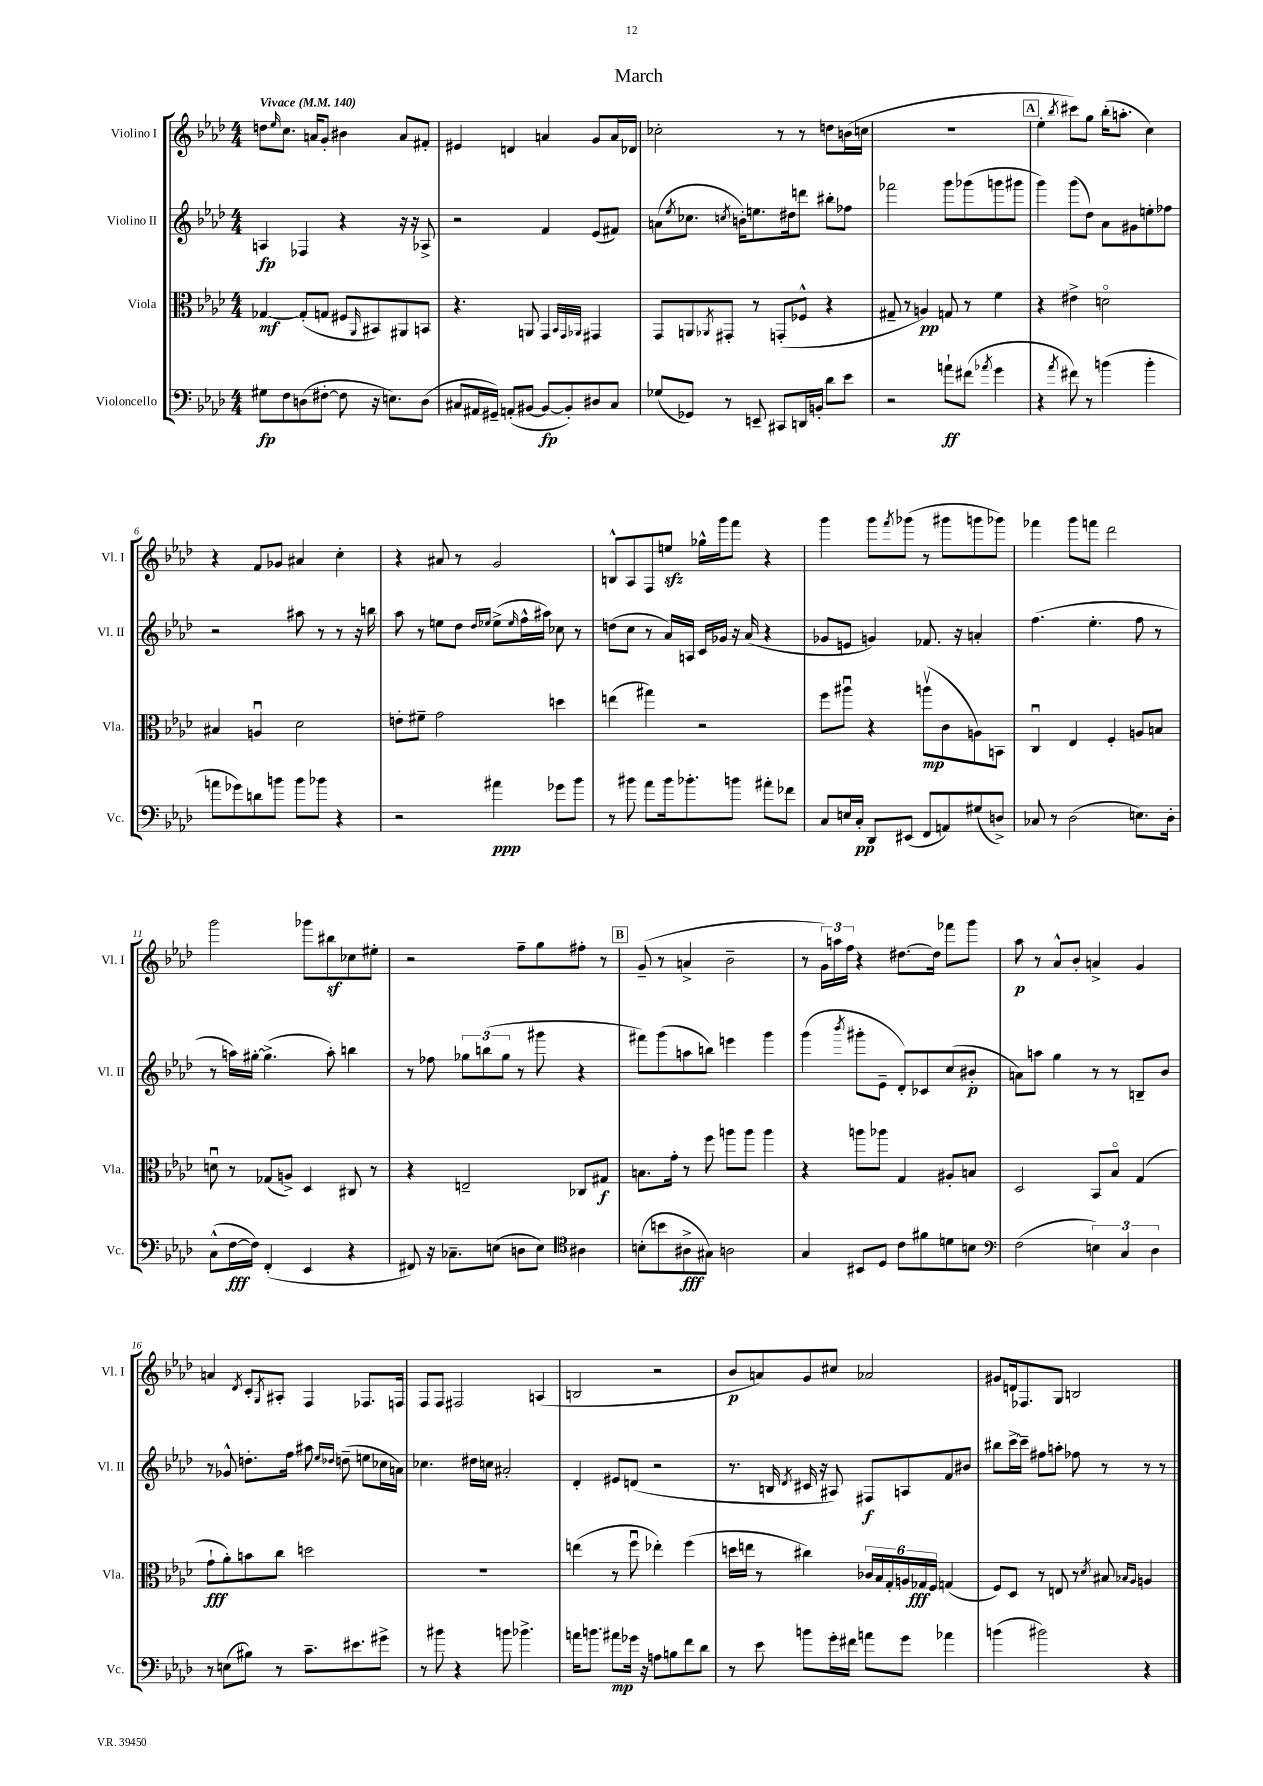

**kern	**dynam	**kern	**dynam	**kern	**dynam	**kern	**dynam
*part4	*part4	*part3	*part3	*part2	*part2	*part1	*part1
*staff4	*staff4	*staff3	*staff3	*staff2	*staff2	*staff1	*staff1
*I"Violoncello	*	*I"Viola	*	*I"Violino II	*	*I"Violino I	*
*I'Vc.	*	*I'Vla.	*	*I'Vl. II	*	*I'Vl. I	*
*clefF4	*	*clefC3	*	*clefG2	*	*clefG2	*
*k[b-e-a-d-]	*	*k[b-e-a-d-]	*	*k[b-e-a-d-]	*	*k[b-e-a-d-]	*
*M4/4	*	*M4/4	*	*M4/4	*	*M4/4	*
*MM140	*	*MM140	*	*MM140	*	*MM140	*
=1	=1	=1	=1	=1	=1	=1	=1
!	!	!	!	!	!	!LO:TX:a:B:t=Vivace	!
8G#X\L	fp	[4G-X/	mf	4An/	fp	8ddn\L	.
.	.	.	.	.	.	16qqee-/	.
8F\	.	.	.	.	.	8.cc\J	.
(8Dn\	.	(8G-'/L]	.	4F-X/	.	.	.
.	.	.	.	.	.	16an/KL	.
[8F#X'\J	.	8Gn/J	.	.	.	8g'/J	.
8F#\]	.	8F#X/L	.	4r	.	4b#X\	.
.	.	16qqAA-/	.	.	.	.	.
16r	.	8BB#X/)	.	.	.	.	.
8.En\L)	.	.	.	.	.	.	.
.	.	8AA#X/	.	16r	.	8a/L	.
.	.	.	.	16r	.	.	.
(8D\J	.	8BBn/J	.	8A-X^/	.	8f#X'/J	.
=2	=2	=2	=2	=2	=2	=2	=2
8C#X/L	.	4.r	.	2r	.	4e#X/	.
16AA#X/L	.	.	.	.	.	.	.
16GG#X~/JJ)	.	.	.	.	.	.	.
(8AAn'/L	.	.	.	.	.	4dn/	.
[8BB#X/J	.	8AAn/	.	.	.	.	.
8BB#/L_	fp	4GG/	.	4f/	.	4an/	.
8BB#'/])	.	.	.	.	.	.	.
.	.	32qqBB-/LLL	.	.	.	.	.
.	.	32qqGG/	.	.	.	.	.
.	.	32qqAA-X/JJJ	.	.	.	.	.
8D#X/	.	4GG#X/	.	(8e-/L	.	8g/L	.
8C#/J	.	.	.	8f#X/J)	.	16a/L	.
.	.	.	.	.	.	16d-X/JJ	.
=3	=3	=3	=3	=3	=3	=3	=3
(8G-X/L	.	8GG/L	.	(8an\L	.	2cc-X'\	.
.	.	.	.	8qee-/	.	.	.
8GG-X/J)	.	8AAn/	.	8.cc-X\J	.	.	.
.	.	8qAA-X/	.	.	.	.	.
8r	.	8GG#X'/J	.	.	.	.	.
.	.	.	.	8qccn/	.	.	.
.	.	.	.	16bn'\KL)	.	.	.
8EEn~/	.	8r	.	8.een\	.	.	.
8CC#X/L	.	(8GGn'/L	.	.	.	8r	.
.	.	.	.	16dd#X\k	.	.	.
16DDn/L	.	8F-X^^/J	.	8dddn\J	.	8r	.
16BBn'/JJ	.	.	.	.	.	.	.
8d-\L	.	4r	.	8bb#X'\L	.	8ddn\L	.
8e-\J	.	.	.	8ff-X\J	.	(16bn\L	.
.	.	.	.	.	.	16ccn\JJ	.
=4	=4	=4	=4	=4	=4	=4	=4
2r	.	8G#X~/	.	2fff-X\	.	1r	.
.	.	8r	.	.	.	.	.
.	.	4An/)	pp	.	.	.	.
8an`\L	ff	8Gn/	.	8ggg\L	.	.	.
(8f#X\J	.	8r	.	(8ggg-X\	.	.	.
8qa-X/	.	.	.	.	.	.	.
4g\	.	4f\	.	8gggn\	.	.	.
.	.	.	.	8ggg#X\J	.	.	.
!!LO:REH:place=s1:t=A
=5	=5	=5	=5	=5	=5	=5	=5
4r	.	4r	.	4ggg\)	.	4ee-'\	.
8qa-/	.	.	.	.	.	8qbb-/	.
8f#X\)	.	4e#X^\	.	(8ggg\L	.	8ccc#X\L)	.
8r	.	.	.	8dd-\J)	.	8gg\J	.
(4bn\	.	2dn\	.	8a-\L	.	(16bb-'\KL	.
.	.	.	.	.	.	8.aan'\J	.
.	.	.	.	8g#X\	.	.	.
4b'\	.	.	.	8een'\	.	4cc\)	.
.	.	.	.	8ff-X\J	.	.	.
!!LO:LB:g=z
=6	=6	=6	=6	=6	=6	=6	=6
8an\L	.	4B#X/	.	2r	.	4r	.
8g-X\)	.	.	.	.	.	.	.
8dn\	.	4Anu/	.	.	.	8f/L	.
8bn\J	.	.	.	.	.	8g-X/J	.
8b\L	.	2d-\	.	8aa#X\	.	4a#X/	.
8b-X\J	.	.	.	8r	.	.	.
4r	.	.	.	8r	.	4cc'\	.
.	.	.	.	16r	.	.	.
.	.	.	.	16bbn\	.	.	.
=7	=7	=7	=7	=7	=7	=7	=7
2r	.	8en'\L	.	8aa-\	.	4r	.
.	.	8f#X~\J	.	8r	.	.	.
.	.	2g\	.	8een\L	.	8a#X/	.
.	.	.	.	8dd-\J	.	8r	.
.	.	.	.	16qqdd-/LL	.	.	.
.	.	.	.	16qqee-X/JJ	.	.	.
4a#X\	ppp	.	.	(8ee-^\L	.	2g/	.
.	.	.	.	16qqee-/	.	.	.
.	.	.	.	16ff^^\L	.	.	.
.	.	.	.	16aa#X\JJ)	.	.	.
8g-X\L	.	4ddn\	.	8cc-X\	.	.	.
8b-\J	.	.	.	8r	.	.	.
=8	=8	=8	=8	=8	=8	=8	=8
8r	.	(4een\	.	(8ddn\L	.	8Bn^^/L	.
8b#X\	.	.	.	8cc\J	.	8A-/	.
8a-\L	.	4gg#X\)	.	8r	.	8F/	.
16b#\k	.	.	.	16a-/LL)	.	8eenzz/J	.
8.b-X'\	.	.	.	16An/JJ	.	.	.
.	.	2r	.	16c/LL	.	16gg-X^^\LL	.
.	.	.	.	16g-X/JJ	.	16ggg\J	.
8bn\J	.	.	.	16r	.	8fff\J	.
.	.	.	.	(16a-/	.	.	.
8a#X'\L	.	.	.	4r	.	4r	.
8f-X\J	.	.	.	.	.	.	.
=9	=9	=9	=9	=9	=9	=9	=9
8C/L	.	8ff\L	.	8g-X/L	.	4ggg\	.
16En/L	.	8aa#Xu\J	.	8en/J	.	.	.
16C'/JJ	pp	.	.	.	.	.	.
8DD-/L	.	4r	.	4gn/)	.	8ggg\L	.
.	.	.	.	.	.	8qfff/	.
(8EE#X/J	.	.	.	.	.	(8ggg-X\J	.
8FF/L	.	(8aanv\L	mp	8.f-X/	.	8r	.
8AAn/)	.	8c\	.	.	.	8ggg#X\L	.
.	.	.	.	16r	.	.	.
(8G#X/	.	8An\)	.	4an'/	.	8gggn\	.
8Dn^/J)	.	8BBn\J	.	.	.	8ggg-X\J)	.
=10	=10	=10	=10	=10	=10	=10	=10
8C-X/	.	4Cu/	.	(4.ff\	.	4fff-X\	.
8r	.	.	.	.	.	.	.
(2D-\	.	4E-/	.	.	.	8ggg\L	.
.	.	.	.	4.ee-'\	.	8fffn\J	.
.	.	4F'/	.	.	.	2ddd-\	.
8.En\L)	.	8An/L	.	8ff\	.	.	.
.	.	8Bn/J	.	8r	.	.	.
16D-'\Jk	.	.	.	.	.	.	.
!!LO:LB:g=z
=11	=11	=11	=11	=11	=11	=11	=11
(8C^^\L	.	8dnu\	.	8r	.	2ggg\	.
[16F\L	fff	8r	.	16aan\LL)	.	.	.
16F\JJ])	.	.	.	[16gg#X'\JJ	.	.	.
(4FF'/	.	(8G-X/L	.	(4.gg#^\]	.	.	.
.	.	8An^/J)	.	.	.	.	.
4EE-/	.	4D-/	.	.	.	8ggg-X\L	.
.	.	.	.	8aa'\)	.	8bb#Xz\	.
4r	.	8C#X/	.	4bbn\	.	8cc-X\	.
.	.	8r	.	.	.	8ee#X'\J	.
=12	=12	=12	=12	=12	=12	=12	=12
8FF#X/)	.	4r	.	8r	.	2r	.
16r	.	.	.	8ff-X\	.	.	.
8.C-X~\L	.	.	.	.	.	.	.
.	.	2En~/	.	12gg-X\L	.	.	.
.	.	.	.	(12bbn\	.	.	.
(8En\J	.	.	.	.	.	.	.
.	.	.	.	12gg-\J	.	.	.
8Dn\L	.	.	.	8r	.	8ff~\L	.
8E\J)	.	.	.	8ggg#X\	.	8gg\	.
*clefC4	*	*	*	*	*	*	*
4A#X\	.	8C-X/L	.	4r	.	8ff#X'\J	.
.	.	8G#X/J	f	.	.	8r	.
!!LO:REH:place=s1:t=B
=13	=13	=13	=13	=13	=13	=13	=13
(8Bn'\L	.	8.Bn\L	.	8fff#X\L)	.	(8g~/	.
8bn\	.	.	.	(8ggg\	.	8r	.
.	.	16g'\Jk	.	.	.	.	.
8A#X^\	fff	8r	.	8aan\	.	4an^/	.
8G#X\J)	.	8ff\	.	8bbn\J)	.	.	.
2An\	.	8aan\L	.	4eeen\	.	2b-~\	.
.	.	8aa\J	.	.	.	.	.
.	.	4aa\	.	4ggg\	.	.	.
=14	=14	=14	=14	=14	=14	=14	=14
4G/	.	4r	.	(4ggg\	.	8r	.
.	.	.	.	.	.	24g\LL)	.
.	.	.	.	.	.	24aan\	.
.	.	.	.	.	.	24ff\JJ	.
.	.	.	.	8qbbb-/	.	.	.
8BB#X/L	.	8aan\L	.	8ggg#X'\L	.	4r	.
8D-/J	.	8aa-X\J	.	8e-~\J	.	.	.
8c\L	.	4G/	.	8d-'/L)	.	[8.dd#X\L	.
8f#X\	.	.	.	8c-X/	.	.	.
.	.	.	.	.	.	16dd#\Jk]	.
8dn\	.	8A#X'/L	.	(8cc/	.	8fff-X\L	.
8Bn\J	.	8Bn/J	.	8b#X'/J	p	8ggg\J	.
=15	=15	=15	=15	=15	=15	=15	=15
*clefF4	*	*	*	*	*	*	*
(2F\	.	2D-/	.	8an\L)	.	8aa-\	p
.	.	.	.	8aan\J	.	8r	.
.	.	.	.	4gg\	.	8a-^^/L	.
.	.	.	.	.	.	8b-'/J	.
6En\)	.	8BB-/L	.	8r	.	4an^/	.
.	.	8B-/J	.	8r	.	.	.
6C/	.	.	.	.	.	.	.
.	.	(4G/	.	8Bn~/L	.	4g/	.
6D-\	.	.	.	.	.	.	.
.	.	.	.	8b-/J	.	.	.
!!LO:LB:g=z
=16	=16	=16	=16	=16	=16	=16	=16
8r	.	8g`\L	fff	8r	.	4an/	.
(8En\L	.	8a-'\)	.	8g-X^^/	.	.	.
.	.	.	.	.	.	8qd-/	.
8B#X\J)	.	8bn\	.	8.ddn'\L	.	8c'/L	.
.	.	.	.	.	.	8qG/	.
8r	.	8cc\J	.	.	.	8A#X'/J	.
.	.	.	.	16ff\Jk	.	.	.
8.c~\L	.	2ddn\	.	8aa#X\	.	4F/	.
.	.	.	.	16qqee-/LL	.	.	.
.	.	.	.	16qqdd-X/JJ	.	.	.
.	.	.	.	(8ddn~\	.	.	.
8.e#X\	.	.	.	.	.	.	.
.	.	.	.	8een\L	.	8.F-X/L	.
8g#X^\J	.	.	.	16cc-X\L	.	.	.
.	.	.	.	16an\JJ)	.	16Fn/Jk	.
=17	=17	=17	=17	=17	=17	=17	=17
8r	.	1r	.	4.cc-X\	.	8F/L	.
8b#X\	.	.	.	.	.	8F/J	.
4r	.	.	.	.	.	2F#X/	.
.	.	.	.	16dd#X\LL	.	.	.
.	.	.	.	16ccn\JJ	.	.	.
8bn\	.	.	.	2a#X'/	.	.	.
4.b-X^\	.	.	.	.	.	.	.
.	.	.	.	.	.	(4An/	.
=18	=18	=18	=18	=18	=18	=18	=18
16an\KL	.	(4een\	.	4d-'/	.	2Bn/	.
8.bn\J	.	.	.	.	.	.	.
8a#X\L	mp	8r	.	8e#X/L	.	.	.
16g-X\Jk	.	8ffu\	.	(8dn/J	.	.	.
16r	.	.	.	.	.	.	.
8An\L	.	4ee-X'\)	.	2r	.	2r	.
8Bn\	.	.	.	.	.	.	.
8f\	.	(4ff\	.	.	.	.	.
8d-\J	.	.	.	.	.	.	.
=19	=19	=19	=19	=19	=19	=19	=19
8r	.	16ddn\LL	.	8.r	.	8b-/L	p
.	.	16een\JJ	.	.	.	.	.
8e-\	.	8r	.	.	.	8an/)	.
.	.	.	.	16Bn/	.	.	.
.	.	.	.	8qd-/	.	.	.
8bn\L	.	4cc#X\)	.	16c#X/	.	8g/	.
.	.	.	.	16r	.	.	.
16g'\L	.	.	.	8A#X/)	.	8cc#X/J	.
16f#X\JJ	.	.	.	.	.	.	.
8an\L	.	24c-X/LL	.	8F#X/L	f	2a-X/	.
.	.	24B-/	.	.	.	.	.
.	.	24G'/	.	.	.	.	.
8g\J	.	24An/	.	8An/	.	.	.
.	.	24G-X/	fff	.	.	.	.
.	.	24F/JJ	.	.	.	.	.
4a-X\	.	(4Gn/	.	8f/	.	.	.
.	.	.	.	8b#X/J	.	.	.
=20	=20	=20	=20	=20	=20	=20	=20
(4bn\	.	8F/L)	.	8bb#X\L	.	8g#X/L	.
.	.	8D-/J	.	[16ccc^\L	.	16dn/k	.
.	.	.	.	16ccc~\JJ]	.	8.F-X/	.
2b#X\)	.	8r	.	8ff#X\L	.	.	.
.	.	8En/	.	8aan'\J	.	8G/J	.
.	.	8r	.	8ff-X\	.	2Bn/	.
.	.	8qd-/	.	.	.	.	.
.	.	8B#X/	.	8r	.	.	.
.	.	16qqB-X/LL	.	.	.	.	.
.	.	16qqA-/JJ	.	.	.	.	.
4r	.	4An/	.	8r	.	.	.
.	.	.	.	8r	.	.	.
==	==	==	==	==	==	==	==
*-	*-	*-	*-	*-	*-	*-	*-
